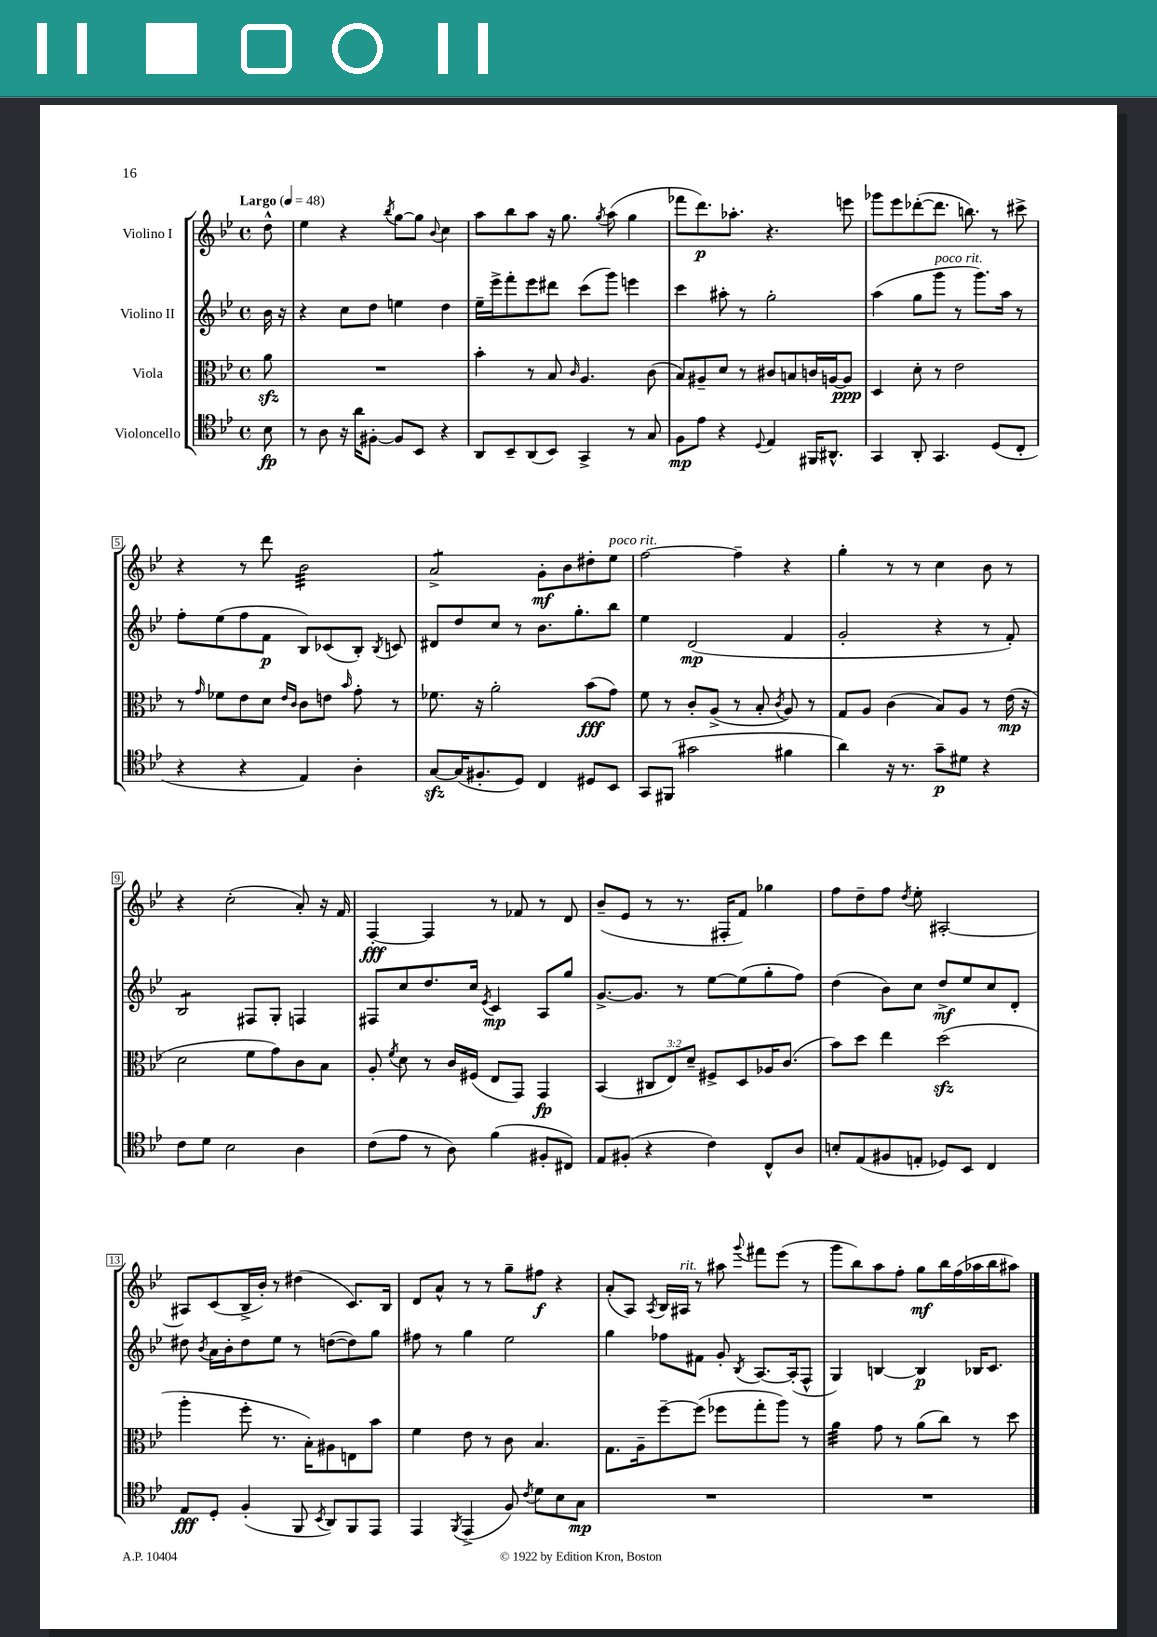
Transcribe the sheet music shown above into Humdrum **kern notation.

**kern	**kern	**kern	**kern
*staff4	*staff3	*staff2	*staff1
*clefC4	*clefC3	*clefG2	*clefG2
*k[b-e-]	*k[b-e-]	*k[b-e-]	*k[b-e-]
*M4/4	*M4/4	*M4/4	*M4/4
*met(c)	*met(c)	*met(c)	*met(c)
*MM48	*MM48	*MM48	*MM48
8B-	8a	16b-	8dd^^
.	.	16r	.
=	=	=	=
8r	1r	4r	4ee-
8A	.	.	.
16r	.	8cc	4r
16a	.	.	.
[8F#'	.	8dd	.
.	.	.	8qbb-
8F#]	.	4ee	[8gg
8BB-	.	.	8gg]
.	.	.	8qqb-
4r	.	4dd	4cc
=	=	=	=
8AA	4b-'	16ee-~	8aa
.	.	16eee-^	.
8BB-~	.	8fff'	8bb-
(8AA	8r	8eee-	8aa
8BB-)	8B-	8ddd#	16r
.	.	.	8.gg
.	16qqc	.	.
4GG^	4.A	(8ccc	.
.	.	.	8qgg
.	.	8ggg)	(8aa
8r	.	4eee	4gg
8G	(8c	.	.
=	=	=	=
8F	8B-)	4ccc	8fff-
8e-	8A#~	.	8.ddd)
4r	8d	8aa#'	.
.	.	.	8.aa-'
.	8r	8r	.
8qqD	.	.	.
4E-	8c#	2gg'	4.r
.	8B	.	.
16FF#	16c	.	.
8.AA#^^	[16A	.	.
.	8A]	.	8eee
=	=	=	=
4GG	4D	(4aa	8ggg-
.	.	.	8eee-
8AA'	8d'	8gg	([8ddd-'
4.GG	8r	8ggg	8.ddd-]
.	2e-	8r	.
.	.	.	8.bb)
.	.	8.ggg)	.
(8D	.	.	8r
.	.	16aa	.
8C'	.	8r	8ccc#^
=	=	=	=
4r	8r	8ff'	4r
.	16qqg	.	.
.	8f-	(8ee-	.
4r	8e-	8ff	8r
.	8d	8f	8ddd
.	16qqe-	.	.
.	16qqc	.	.
4E-)	8c	8B-)	2b-
.	8e	(8c-	.
.	16qqb-	.	.
4A'	8g'	8B-')	.
.	.	8qB-	.
.	8r	8c	.
=	=	=	=
[8G	8.f-	8d#	2a^
(16G]	.	8dd	.
8.F#'	16r	.	.
.	2a'	8cc	.
8D)	.	8r	.
4C	.	8.b-	8g'
.	.	.	8b-
.	.	8.gg'	.
8D#	(8b-	.	8dd#'
8BB-	8g)	8bb-	8ee-
=	=	=	=
8GG	8f	4ee-	[2ff
(8FF#	8r	.	.
2g#	8c'	(2d	.
.	(8A^	.	.
.	8r	.	4ff~]
.	8B-'	.	.
.	8qc	.	.
4f#	8A)	4f	4r
.	8r	.	.
=	=	=	=
4a)	8G	2g'	4gg'
.	8A	.	.
16r	(4c	.	8r
8.r	.	.	.
.	.	.	8r
8g~	8B-)	4r	4cc
8d#	8A	.	.
4r	8r	8r	8b-
.	(16e-	8f')	8r
.	16r	.	.
=	=	=	=
8c	2d	2B-	4r
8d	.	.	.
2B-	.	.	(2cc'
.	8f	8F#	.
.	8g)	8G'	.
4A	8c	4F	8a')
.	8B-	.	16r
.	.	.	16f
=	=	=	=
(8c	8A'	8F#	[4F'
.	8qf	.	.
8e-	8d	8cc	.
8r	8r	8.dd	4F]
8A)	16c	.	.
.	(16F#	16cc	.
.	.	8qe-	.
(4f	8E-	4c	8r
.	8GG)	.	8f-
8F#'	4GG	8A	8r
8C#)	.	8gg	8d
=	=	=	=
8E-	(4BB-	[8.g^	(8b-~
(8F#'	.	.	8e-
.	.	8.g]	.
4r	12C#	.	8r
.	12E-)	.	.
.	.	8r	8.r
.	12d~	.	.
4c)	8F#^	[8ee-	.
.	.	.	16F#'
.	8D	(8ee-]	8f)
8C^^	16A-	8gg'	4gg-
.	(8.c	.	.
8A	.	8ff)	.
=	=	=	=
8B'	8b-)	(4dd	8ff
(8E-	8dd	.	8dd~
8F#	4ee-	8b-)	8ff
.	.	.	8qdd
8E'	.	8cc	8ee-'
8D-)	(2dd	8dd^	[2A#'
8BB-	.	8ee-	.
4C	.	8cc	.
.	.	8d'	.
=	=	=	=
8E-	4aa'	8dd#	8A#]
.	.	8qb-	.
8D'	.	16a	(8c
.	.	16b-'	.
(4F'	8ff'	8dd#	16B-^
.	.	.	16b-')
.	8.r	8ee-	8r
8FF	.	8r	(4dd#
.	16B-')	.	.
8qBB-	.	.	.
8AA)	8A#	([8dd	.
8FF	8E	8dd])	8.c)
8EE-	8b-	8gg	.
.	.	.	16B-
=	=	=	=
4EE-	4f	8ff#	8d
.	.	8r	8a^^
8qFF	.	.	.
(4EE-^	8e-	4gg	8r
.	8r	.	8r
8F)	8c	2ee-	8gg~
8qc	.	.	.
8d	4.B-	.	8ff#
8B-	.	.	4r
8G	.	.	.
=	=	=	=
1r	8.G	4gg	(8a'
.	.	.	8A)
.	16A~	.	.
.	.	.	8qA
.	[8ff~	8ff-	16B-
.	.	.	16A#
.	(8ff]	8f#	8r
.	8ff-	8g'	8aa#
.	.	8qB-	8qqggg
.	8gg'	[8.A	8fff#
.	8aa)	.	(8eee-
.	.	(16A']	.
.	8r	8F^^	8r
=	=	=	=
1r	4a	4G)	8ggg
.	.	.	8bb-)
.	8g	[4B	8aa
.	8r	.	8ff'
.	(8a	4B]	8gg
.	8cc)	.	16bb-
.	.	.	(16ff
.	8r	16B-	16aa-
.	.	8.c	16bb-
.	8dd	.	8aa#)
==	==	==	==
*-	*-	*-	*-
